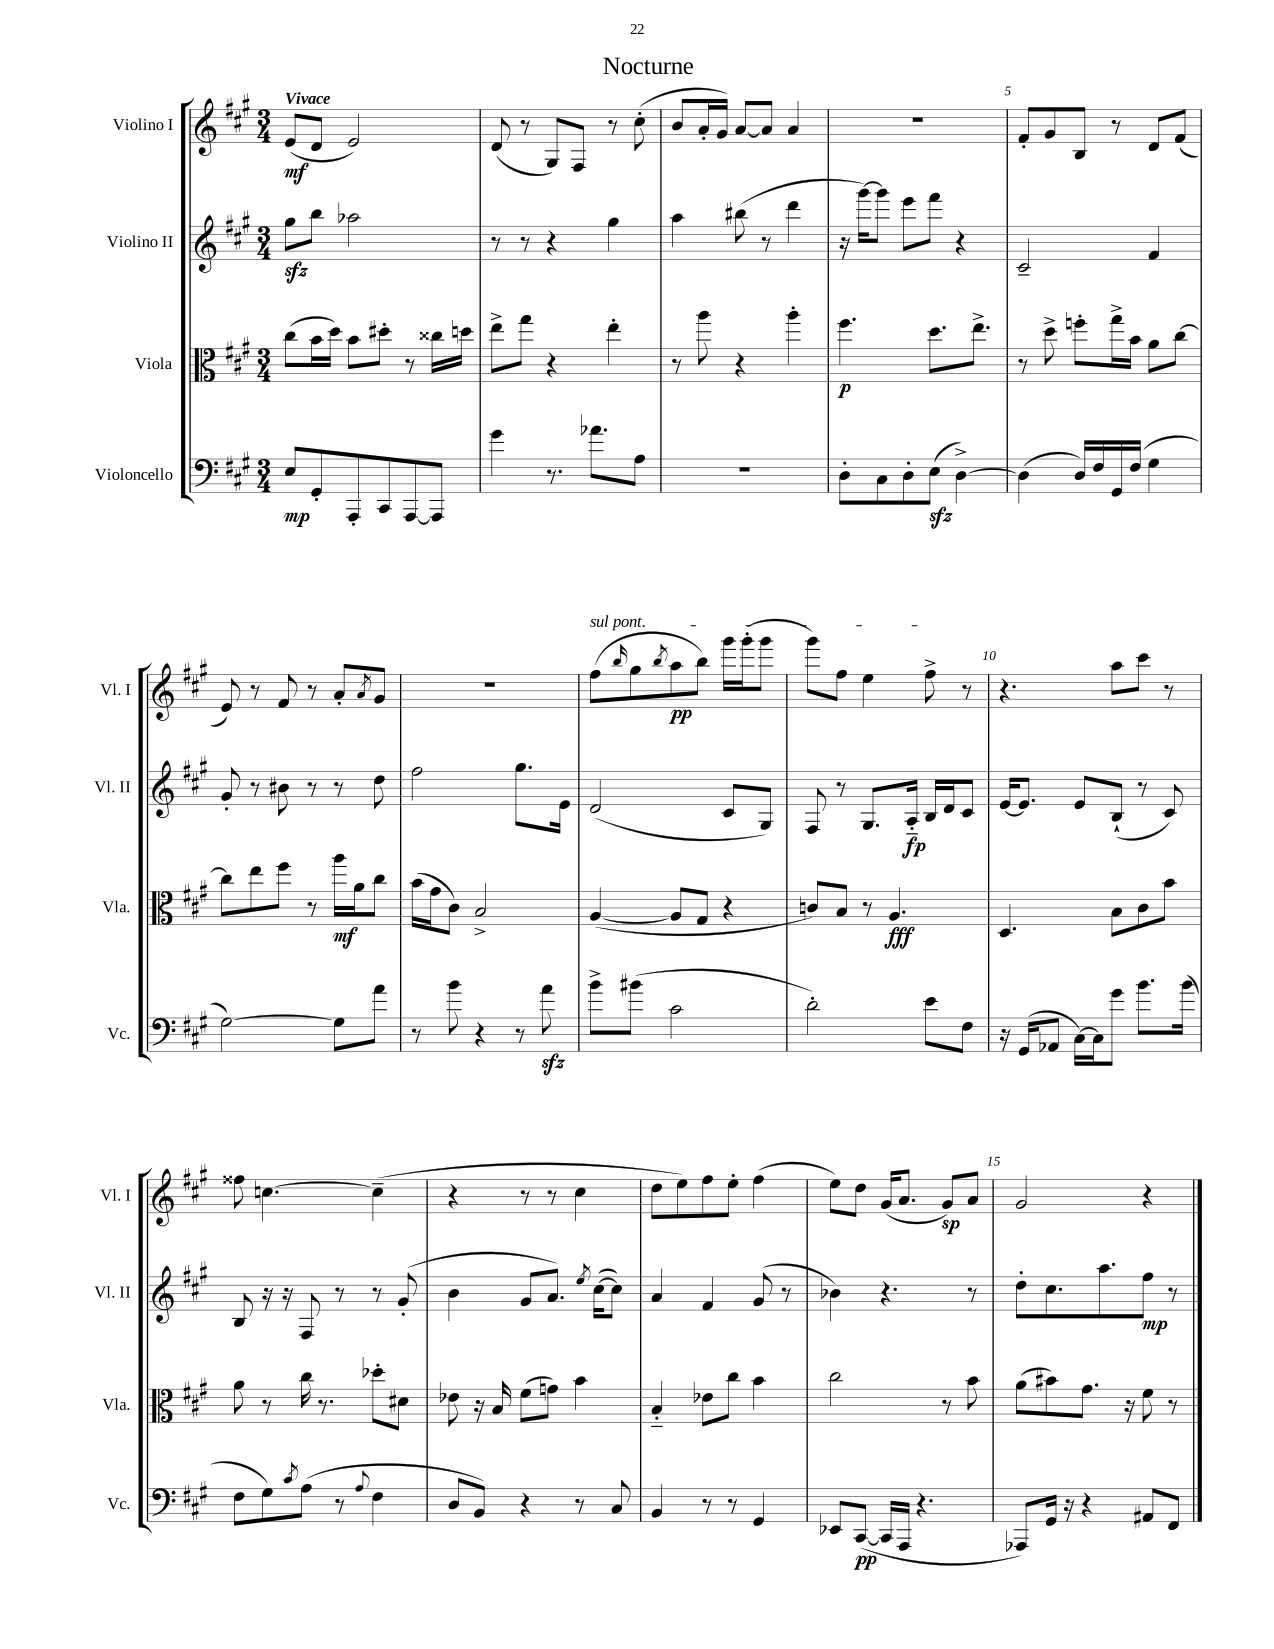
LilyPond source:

\header { title = "Nocturne" }
<<
\new StaffGroup <<
\new Staff = "s0" \with { instrumentName = "Violino I" shortInstrumentName = "Vl. I" } {
    \clef treble \key a \major \numericTimeSignature \time 3/4 \tempo "Vivace"
    e'8\mf( d'8 e'2) |
    d'8( r8 gis8) fis8 r8 cis''8-.( |
    b'8 a'16-. gis'16) a'8~ a'8 a'4 |
    R2. |
    fis'8-. gis'8 b8 r8 d'8 fis'8( |
    e'8) r8 fis'8 r8 a'8-. \acciaccatura { a'8 } gis'8 |
    R2. |
    \once \override TextSpanner.bound-details.left.text = \markup { \italic "sul pont." } fis''8\startTextSpan( \grace { b''16 } gis''8 \acciaccatura { b''8 } a''8\pp b''8) gis'''16 gis'''16-.( gis'''8 |
    gis'''8) fis''8 e''4 fis''8->\stopTextSpan r8 |
    r4. a''8 cis'''8 r8 |
    fisis''8 c''4.~ c''4--( |
    r4 r8 r8 cis''4 |
    d''8 e''8) fis''8 e''8-. fis''4( |
    e''8) d''8 gis'16( a'8. gis'8\sp) a'8 |
    gis'2 r4 \bar "|." |
}
\new Staff = "s1" \with { instrumentName = "Violino II" shortInstrumentName = "Vl. II" } {
    \clef treble \key a \major \numericTimeSignature \time 3/4
    gis''8\sfz b''8 aes''2 |
    r8 r8 r4 gis''4 |
    a''4 bis''8( r8 d'''4 |
    r16 gis'''16~) gis'''8 e'''8 fis'''8 r4 |
    cis'2-- fis'4 |
    gis'8-. r8 bis'8 r8 r8 d''8 |
    fis''2 gis''8. e'16 |
    d'2( cis'8 gis8) |
    fis8 r8 gis8. a16-_\fp b16 d'16 cis'8 |
    e'16~ e'8. e'8 b8-!( r8 cis'8) |
    b8 r16 r16 fis8 r8 r8 gis'8-.( |
    b'4 gis'8 a'8.) \acciaccatura { e''8 } cis''16~( cis''8) |
    a'4 fis'4 gis'8( r8 |
    bes'4) r4. r8 |
    d''8-. cis''8. a''8. fis''8\mp r8 \bar "|." |
}
\new Staff = "s2" \with { instrumentName = "Viola" shortInstrumentName = "Vla." } {
    \clef alto \key a \major \numericTimeSignature \time 3/4
    cis''8( b'16 d''16) b'8 dis''8-. r8 cisis''16 d''16 |
    e''8-> gis''8 r4 e''4-. |
    r8 a''8 r4 a''4-. |
    fis''4.\p d''8. e''8.-> |
    r8 d''8-> f''8-. gis''16-> b'16 a'8 cis''8~ |
    cis''8 e''8 fis''8 r8 a''16\mf a'16 cis''8 |
    b'16( gis'16 cis'8) b2-> |
    a4~( a8 gis8 r4 |
    c'8) b8 r8 a4.\fff |
    d4. b8 cis'8 b'8 |
    a'8 r8 cis''16 r8. des''8-. dis'8 |
    ees'8 r16 b16 fis'8( g'8) b'4 |
    b4-_ ees'8 cis''8 b'4 |
    cis''2 r8 b'8 |
    a'8( bis'8) gis'8. r16 fis'8 r8 \bar "|." |
}
\new Staff = "s3" \with { instrumentName = "Violoncello" shortInstrumentName = "Vc." } {
    \clef bass \key a \major \numericTimeSignature \time 3/4
    e8\mp gis,8-. a,,8-. cis,8 a,,8~ a,,8 |
    gis'4 r8. aes'8. a8 |
    R2. |
    d8-. cis8 d8-. e8\sfz( d4~->) |
    d4( d16) fis16 gis,16 fis16( gis4 |
    gis2~) gis8 a'8 |
    r8 b'8 r4 r8 a'8\sfz |
    b'8-> bis'8( cis'2 |
    d'2-.) e'8 fis8 |
    r16 gis,16( aes,8 cis16~) cis16 gis'8 b'8. b'16( |
    fis8 gis8) \acciaccatura { cis'8 } a8( r8 \appoggiatura { a8 } fis4 |
    d8 b,8) r4 r8 cis8 |
    b,4 r8 r8 gis,4 |
    ees,8 cis,8~\pp( cis,16 a,,16 r4. |
    aes,,8) gis,16 r16 r4 ais,8 fis,8 \bar "|." |
}
>>
>>
\layout { \context { \Score \override BarNumber.break-visibility = ##(#f #t #t) barNumberVisibility = #(every-nth-bar-number-visible 5) } }
